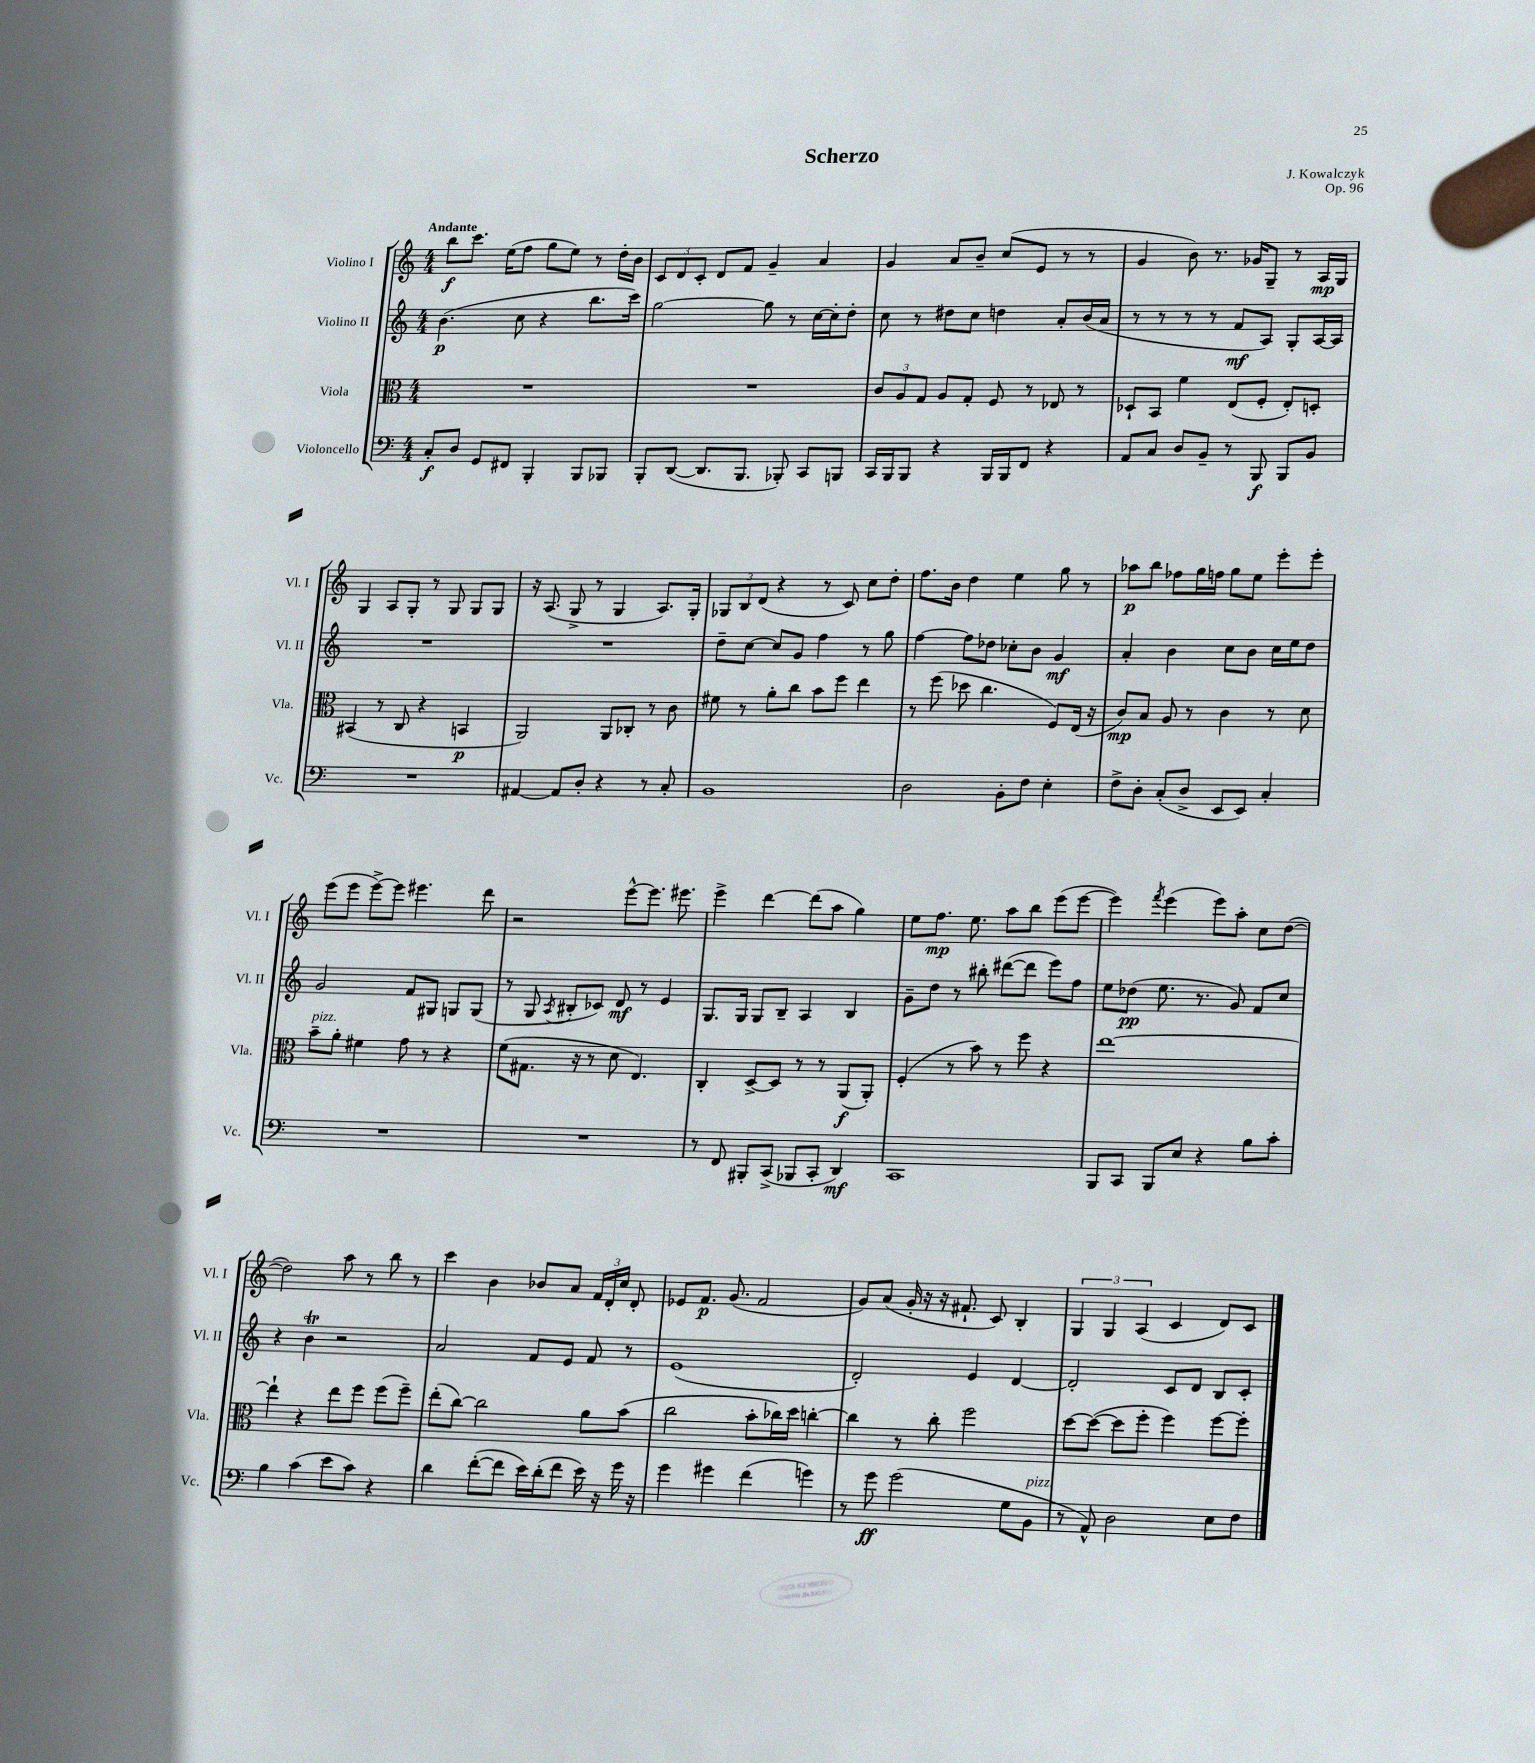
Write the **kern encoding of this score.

**kern	**dynam	**kern	**dynam	**kern	**dynam	**kern	**dynam
*part4	*part4	*part3	*part3	*part2	*part2	*part1	*part1
*staff4	*staff4	*staff3	*staff3	*staff2	*staff2	*staff1	*staff1
*I"Violoncello	*	*I"Viola	*	*I"Violino II	*	*I"Violino I	*
*I'Vc.	*	*I'Vla.	*	*I'Vl. II	*	*I'Vl. I	*
*clefF4	*	*clefC3	*	*clefG2	*	*clefG2	*
*k[]	*	*k[]	*	*k[]	*	*k[]	*
*M4/4	*	*M4/4	*	*M4/4	*	*M4/4	*
=1	=1	=1	=1	=1	=1	=1	=1
!	!	!	!	!	!	!LO:TX:a:B:t=Andante	!
8C'/L	f	1r	.	(4.b\	p	8bb\L	f
8D/J	.	.	.	.	.	8.ccc\J	.
8GG/L	.	.	.	.	.	.	.
.	.	.	.	.	.	(16ee\KL	.
8FF#X/J	.	.	.	8cc\	.	8ff\J	.
4BBB'/	.	.	.	4r	.	8gg\L	.
.	.	.	.	.	.	8ee\J)	.
8BBB/L	.	.	.	8.bb\L	.	8r	.
8BBB-X/J	.	.	.	.	.	16dd'\LL	.
.	.	.	.	16ccc\Jk)	.	16b\JJ	.
=2	=2	=2	=2	=2	=2	=2	=2
8BBB'/L	.	1r	.	[2gg\	.	12c/L	.
.	.	.	.	.	.	12d/	.
([8DD/J	.	.	.	.	.	.	.
.	.	.	.	.	.	12c'/J	.
8.DD/L]	.	.	.	.	.	8d/L	.
.	.	.	.	.	.	8f/J	.
8.BBB/J	.	.	.	.	.	.	.
.	.	.	.	8gg\]	.	4g~/	.
8BBB-X'/)	.	.	.	8r	.	.	.
8CC/L	.	.	.	[16cc\LL	.	4a/	.
.	.	.	.	16cc'\J]	.	.	.
8BBBn/J	.	.	.	8dd'\J	.	.	.
=3	=3	=3	=3	=3	=3	=3	=3
16CC/LL	.	12c/L	.	8cc\	.	4g/	.
16BBB/J	.	.	.	.	.	.	.
.	.	12A/	.	.	.	.	.
8BBB/J	.	.	.	8r	.	.	.
.	.	12G/J	.	.	.	.	.
4r	.	8A/L	.	8dd#X\L	.	8a/L	.
.	.	8G'/J	.	8cc\J	.	8b~/J	.
16BBB/LL	.	8F/	.	4ddn\	.	(8cc/L	.
16BBB/J	.	.	.	.	.	.	.
8FF/J	.	8r	.	.	.	8e/J	.
4r	.	8E-X/	.	8a'/L	.	8r	.
.	.	8r	.	(16b/L	.	8r	.
.	.	.	.	16a/JJ	.	.	.
=4	=4	=4	=4	=4	=4	=4	=4
8AA/L	.	8D-X`/L	.	8r	.	4g/	.
8C/J	.	8BB/J	.	8r	.	.	.
8D/L	.	4f\	.	8r	.	8b\)	.
8BB~/J	.	.	.	8r	.	8.r	.
8r	.	(8E/L	.	8f/L	mf	.	.
.	.	.	.	.	.	16g-X/KL	.
8BBB/	f	8F'/J	.	8A/J)	.	8G~/J	.
8BBB/L	.	8E'/L)	.	8G'/L	.	8r	.
8BB/J	.	8Dn'/J	.	[16A/L	.	16A/LL	mp
.	.	.	.	16A/JJ]	.	16G/JJ	.
!!LO:LB:g=z
=5	=5	=5	=5	=5	=5	=5	=5
1r	.	(4BB#X/	.	1r	.	4G/	.
.	.	8r	.	.	.	8A/L	.
.	.	8C/	.	.	.	8G'/J	.
.	.	4r	.	.	.	8r	.
.	.	.	.	.	.	8G/	.
.	.	4BBn/	p	.	.	8G/L	.
.	.	.	.	.	.	8G/J	.
=6	=6	=6	=6	=6	=6	=6	=6
[4AA#X/	.	2AA/)	.	1r	.	16r	.
.	.	.	.	.	.	(8.A/	.
8AA#/L]	.	.	.	.	.	8G^/	.
8D'/J	.	.	.	.	.	8r	.
4r	.	8AA/L	.	.	.	4G/	.
.	.	8C-X'/J	.	.	.	.	.
8r	.	8r	.	.	.	8.A/L)	.
8C'/	.	8c\	.	.	.	.	.
.	.	.	.	.	.	16G'/Jk	.
=7	=7	=7	=7	=7	=7	=7	=7
1BB	.	8f#X\	.	8dd~\L	.	12G-X/L	.
.	.	.	.	.	.	12B/	.
.	.	8r	.	[8cc\J	.	.	.
.	.	.	.	.	.	(12d/J	.
.	.	8a'\L	.	8cc/L]	.	4r	.
.	.	8cc\J	.	8g/J	.	.	.
.	.	8b\L	.	4ff\	.	8r	.
.	.	8ff\J	.	.	.	8c/)	.
.	.	4ee\	.	8r	.	8cc\L	.
.	.	.	.	8gg\	.	8dd'\J	.
=8	=8	=8	=8	=8	=8	=8	=8
2D\	.	8r	.	[4ff\	.	8.ff\L	.
.	.	(8ff\	.	.	.	.	.
.	.	.	.	.	.	16b\Jk	.
.	.	8dd-X\	.	8ff\L]	.	4dd\	.
.	.	4.cc\	.	8dd-X\J	.	.	.
8BB'\L	.	.	.	8cc-X'\L	.	4ee\	.
8F\J	.	.	.	8b\J	.	.	.
4E'\	.	8F/L)	.	4g/	mf	8gg\	.
.	.	(16E/Jk	.	.	.	8r	.
.	.	16r	.	.	.	.	.
=9	=9	=9	=9	=9	=9	=9	=9
8F^\L	.	8c/L)	mp	4a'/	.	8aa-X\L	p
8D'\J	.	8B/J	.	.	.	8bb\J	.
(8C'/L	.	8A/	.	4b\	.	8ff-X\L	.
8D^/J	.	8r	.	.	.	16gg\L	.
.	.	.	.	.	.	16ffn\JJ	.
8EE/L	.	4c\	.	8cc\L	.	8gg\L	.
8EE/J)	.	.	.	8b\J	.	8ee\J	.
4C'/	.	8r	.	16cc\LL	.	8eee'\L	.
.	.	.	.	16ee\J	.	.	.
.	.	8d\	.	8dd\J	.	8eee'\J	.
!!LO:LB:g=z
=10	=10	=10	=10	=10	=10	=10	=10
!	!	!LO:TX:a:i:t=pizz.	!	!	!	!	!
1r	.	8b~\L	.	2g/	.	(8eee\L	.
.	.	8a'\J	.	.	.	8eee\J	.
.	.	4f#X\	.	.	.	[8eee^\L)	.
.	.	.	.	.	.	8eee\J]	.
.	.	8g\	.	8f/L	.	4.eee#X\	.
.	.	8r	.	8G#X/J	.	.	.
.	.	4r	.	8Gn/L	.	.	.
.	.	.	.	(8G/J	.	8ddd\	.
=11	=11	=11	=11	=11	=11	=11	=11
1r	.	(8f\L	.	8r	.	2r	.
.	.	8.G#X\J	.	8G/	.	.	.
.	.	.	.	8qA/	.	.	.
.	.	.	.	8B#X'/L	.	.	.
.	.	16r	.	.	.	.	.
.	.	8r	.	8c-X/J)	.	.	.
.	.	8d\	.	8d/	mf	[8eee^^\L	.
.	.	4.E/)	.	8r	.	8.eee\J]	.
.	.	.	.	4e/	.	.	.
.	.	.	.	.	.	8.eee#X\	.
=12	=12	=12	=12	=12	=12	=12	=12
8r	.	4C'/	.	8.G/L	.	4eee^\	.
8FF/	.	.	.	.	.	.	.
.	.	.	.	16G/Jk	.	.	.
8BBB#X'/L	.	[8D^/L	.	8G/L	.	[4ddd\	.
(8CC^/J	.	8D/J]	.	8B~/J	.	.	.
8BBB-X/L	.	8r	.	4A/	.	(8ddd\L]	.
8CC'/J	.	8r	.	.	.	8aa\J	.
4DD/)	mf	(8AA/L	f	4B/	.	4gg\)	.
.	.	8AA'/J)	.	.	.	.	.
=13	=13	=13	=13	=13	=13	=13	=13
1CC	.	(4F'/	.	8g~\L	.	8ee\L	.
.	.	.	.	8dd\J	.	8.ff\J	mp
.	.	8r	.	8r	.	.	.
.	.	.	.	.	.	8.ee\	.
.	.	8b\)	.	8bb#X'\	.	.	.
.	.	8r	.	([8ddd#X\L	.	8aa\L	.
.	.	8ff\	.	8ddd#\J]	.	8bb\J	.
.	.	4r	.	8eee\L)	.	(8eee\L	.
.	.	.	.	8ff\J	.	[8eee\J	.
=14	=14	=14	=14	=14	=14	=14	=14
8BBB/L	.	[1ee	.	8ee\L	.	4eee\])	.
8CC/J	.	.	.	(8dd-X\J	pp	.	.
.	.	.	.	.	.	8qfff/	.
8BBB/L	.	.	.	8.ee\	.	(4eee\	.
8E/J	.	.	.	.	.	.	.
.	.	.	.	8.r	.	.	.
4r	.	.	.	.	.	8eee\L)	.
.	.	.	.	8g/)	.	8aa'\J	.
8B\L	.	.	.	8f/L	.	8cc\L	.
8c'\J	.	.	.	8cc/J	.	([8dd\J	.
!!LO:LB:g=z
=15	=15	=15	=15	=15	=15	=15	=15
4B\	.	4ee`\]	.	4r	.	2dd\])	.
(4c\	.	4r	.	4bt\	.	.	.
8e\L	.	8ee\L	.	2r	.	8aa\	.
8c\J)	.	8ff\J	.	.	.	8r	.
4r	.	(8ff\L	.	.	.	8bb\	.
.	.	8ff~\J)	.	.	.	8r	.
=16	=16	=16	=16	=16	=16	=16	=16
4d\	.	(8ee'\L	.	2a/	.	4ccc\	.
.	.	[8cc\J)	.	.	.	.	.
([8f'\L	.	2cc\]	.	.	.	4b\	.
8f\J]	.	.	.	.	.	.	.
16e\LL)	.	.	.	8f/L	.	8b-X/L	.
(16d'\J	.	.	.	.	.	.	.
8f\J	.	.	.	8e/J	.	8a/J	.
16e\)	.	8a\L	.	8f/	.	24f/LL	.
.	.	.	.	.	.	24d'/	.
16r	.	.	.	.	.	.	.
.	.	.	.	.	.	24cc/JJ	.
16g\	.	(8b\J	.	8r	.	8d'/	.
16r	.	.	.	.	.	.	.
=17	=17	=17	=17	=17	=17	=17	=17
4g\	.	2cc\	.	(1e	.	8e-X/L	.
.	.	.	.	.	.	8.f/J	p
4g#X\	.	.	.	.	.	.	.
.	.	.	.	.	.	(8.g/	.
(4f\	.	8b'\L	.	.	.	2f/	.
.	.	16cc-X\L)	.	.	.	.	.
.	.	16dd\JJ	.	.	.	.	.
4gn\)	.	[4ccn'\	.	.	.	.	.
=18	=18	=18	=18	=18	=18	=18	=18
8r	.	4cc\]	.	2d'/)	.	8g/L)	.
8g\	ff	.	.	.	.	(8a/J	.
(2g\	.	8r	.	.	.	16g'/	.
.	.	.	.	.	.	16r	.
.	.	8cc'\	.	.	.	16r	.
.	.	.	.	.	.	8.f#X`/	.
.	.	2ff\	.	4e/	.	.	.
.	.	.	.	.	.	8c/)	.
8G\L	.	.	.	[4d/	.	4B'/	.
!LO:TX:a:i:t=pizz.	!	!	!	!	!	!	!
8BB\J	.	.	.	.	.	.	.
=19	=19	=19	=19	=19	=19	=19	=19
8r	.	[8dd\L	.	2d'/]	.	6G/	.
8AA^^/)	.	(8dd\J_	.	.	.	.	.
.	.	.	.	.	.	6G/	.
2D\	.	8dd\L]	.	.	.	.	.
.	.	.	.	.	.	(6A/	.
.	.	8ff'\J	.	.	.	.	.
.	.	4ff\)	.	8c/L	.	4c/	.
.	.	.	.	8d/J	.	.	.
8E\L	.	[8ff\L	.	8B/L	.	8d/L)	.
8F\J	.	8ff'\J]	.	8c'/J	.	8c/J	.
==	==	==	==	==	==	==	==
*-	*-	*-	*-	*-	*-	*-	*-
